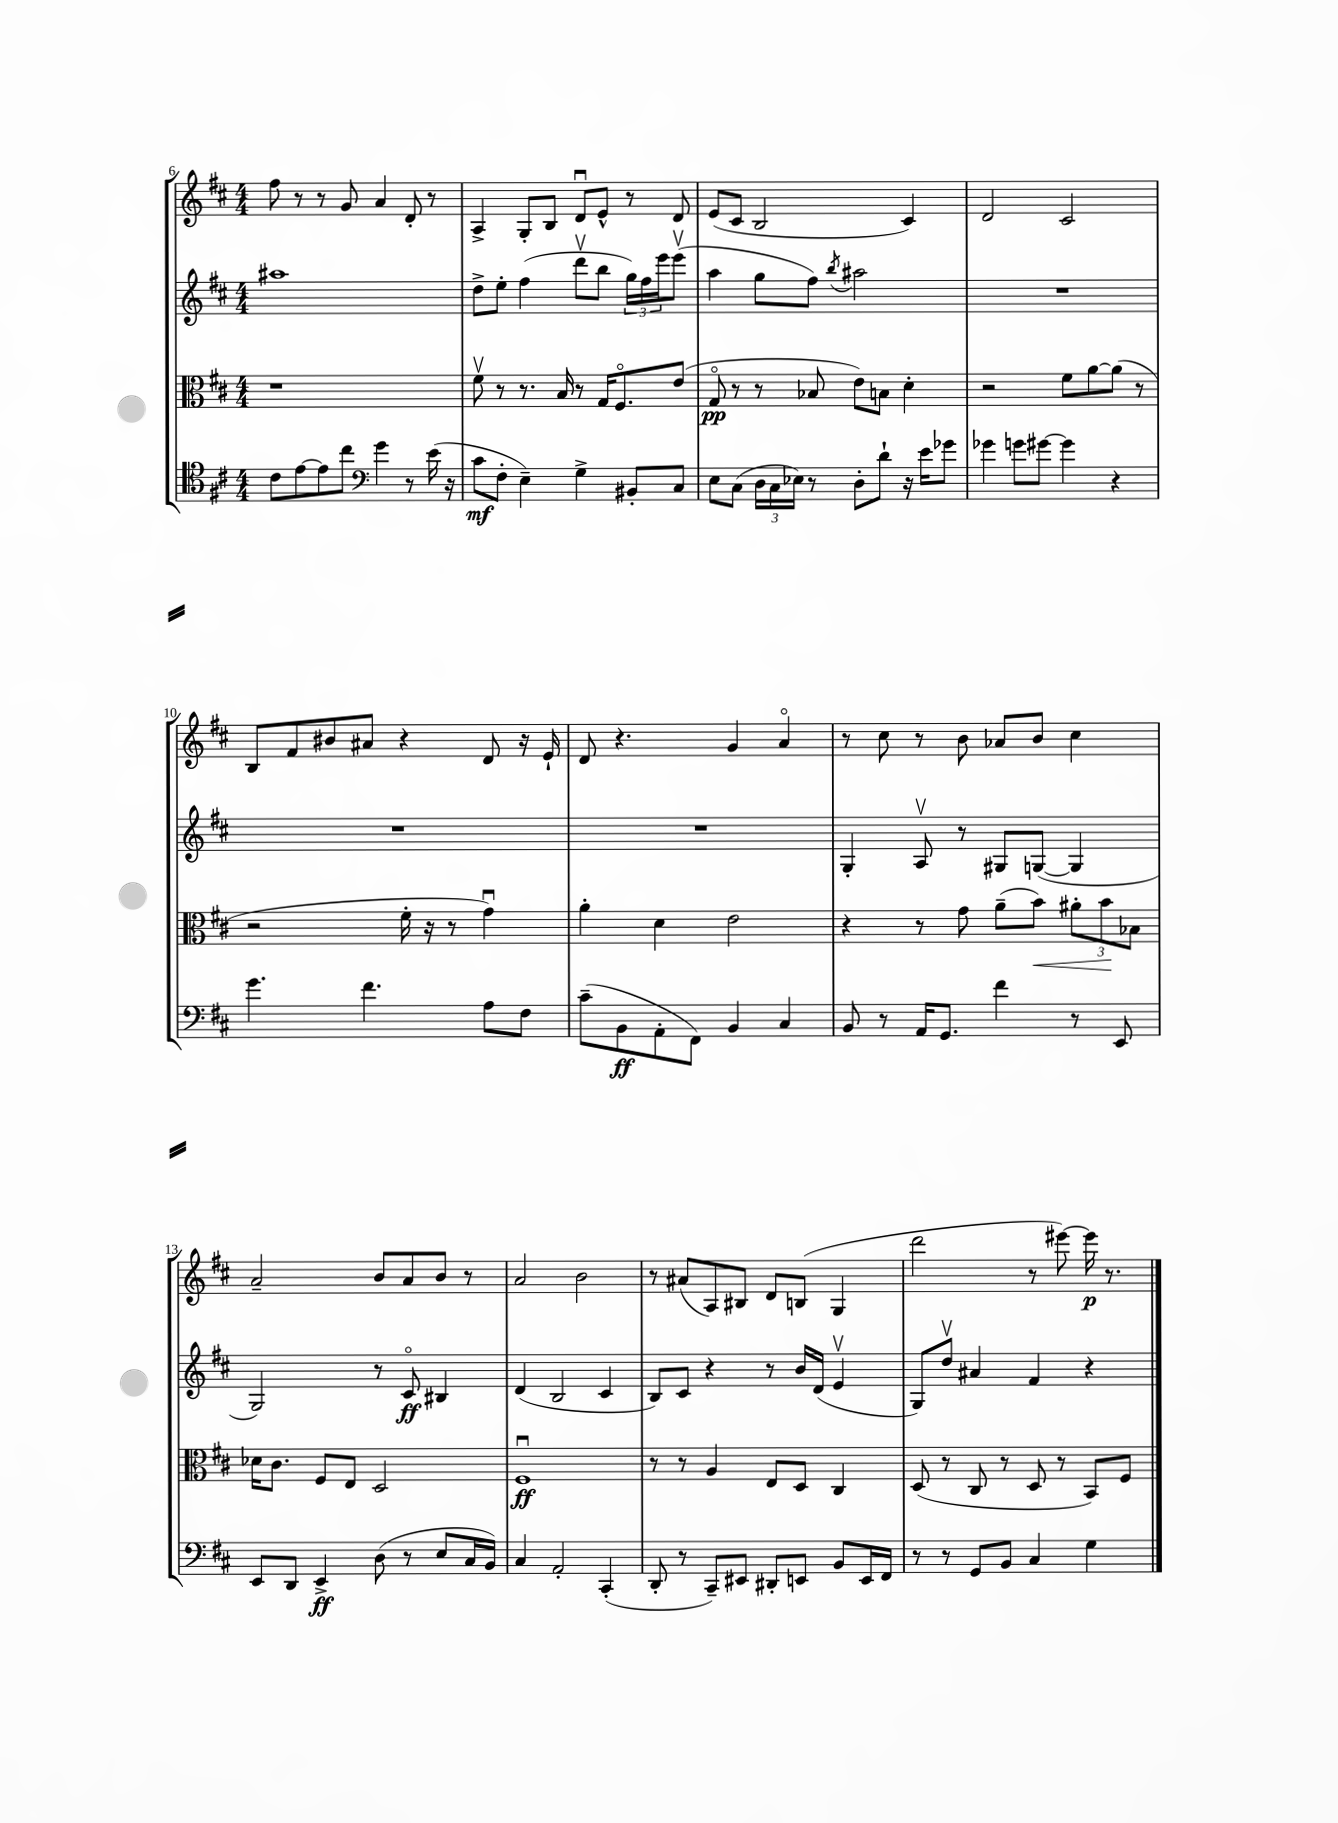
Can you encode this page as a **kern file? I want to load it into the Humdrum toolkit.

**kern	**kern	**kern	**kern
*staff4	*staff3	*staff2	*staff1
*clefC4	*clefC3	*clefG2	*clefG2
*k[f#c#]	*k[f#c#]	*k[f#c#]	*k[f#c#]
*M4/4	*M4/4	*M4/4	*M4/4
8c#\L	1r	1aa#	8ff#\
[8e\	.	.	8r
8e\]	.	.	8r
8cc#\J	.	.	8g/
*clefF4	*	*	*
4g\	.	.	4a/
8r	.	.	8d'/
(16e\	.	.	8r
16r	.	.	.
=	=	=	=
8c#\L	8f#v\	8dd^\L	4A^/
8F#'\J	8r	8ee'\J	.
4E~\)	8.r	(4ff#\	8G'/L
.	.	.	8B/J
.	16B/	.	.
4G^\	8r	8dddv\L	8du/L
.	16G/LK	8bb\J	8e^^/J
.	8.F#o/	.	.
8BB#'/L	.	24gg\LL)	8r
.	.	24ff#\	.
.	.	24eee\J	.
8C#/J	(8e/J	(8eeev\J	8d/
=	=	=	=
8E\L	8Go/	4aa\	(8e/L
(8C#\J	8r	.	8c#/J
24D\LL	8r	8gg\L	2B/
24C#\	.	.	.
24E-\JJ)	.	.	.
8r	8B-/	8ff#\J)	.
.	.	8qbb/	.
8D'\L	8e\L)	2aa#\	.
8d`\J	8B\J	.	.
16r	4d'\	.	4c#/)
16e\LK	.	.	.
8g-\J	.	.	.
=	=	=	=
4g-\	2r	1r	2d/
8g\L	.	.	.
[8g#\J	.	.	.
4g#\]	8f#\L	.	2c#/
.	[8a\	.	.
4r	(8a\]J	.	.
.	8r	.	.
=	=	=	=
4.g\	2r	1r	8B/L
.	.	.	8f#/
.	.	.	8b#/
4.f#\	.	.	8a#/J
.	16f#'\	.	4r
.	16r	.	.
.	8r	.	.
8A\L	4gu\)	.	8d/
8F#\J	.	.	16r
.	.	.	16e`/
=	=	=	=
(8c#~\L	4a'\	1r	8d/
8BB\	.	.	4.r
8AA'\	4d\	.	.
8FF#\J)	.	.	.
4BB/	2e\	.	4g/
4C#/	.	.	4ao/
=	=	=	=
8BB/	4r	4G'/	8r
8r	.	.	8cc#\
16AA/LK	8r	8Av/	8r
8.GG/J	.	.	.
.	8g\	8r	8b\
4f#\	(8a~\L	8G#/L	8a-/L
.	8b\J)	([8G/J	8b/J
8r	12a#'\L	4G/]	4cc#\
.	12b\	.	.
8EE/	.	.	.
.	12B-\J	.	.
=	=	=	=
8EE/L	16d-\LK	2G/)	2a~/
.	8.c#\J	.	.
8DD/J	.	.	.
4EE^/	8F#/L	.	.
.	8E/J	.	.
(8D\	2D/	8r	8b/L
8r	.	8c#o/	8a/
8E/L	.	4B#/	8b/J
16C#/L	.	.	8r
16BB/JJ)	.	.	.
=	=	=	=
4C#/	1F#u	(4d/	2a/
2AA'/	.	2B/	.
.	.	.	2b\
(4CC#'/	.	4c#/	.
=	=	=	=
8DD'/	8r	8B/L)	8r
8r	8r	8c#/J	(8a#/L
8CC#~/L)	4A/	4r	8A/)
8EE#/J	.	.	8B#/J
8DD#'/L	8E/L	8r	8d/L
8EE/J	8D/J	16b/LL	(8B/J
.	.	(16d/JJ	.
8BB/L	4C#/	4ev/	4G/
16EE/L	.	.	.
16FF#/JJ	.	.	.
=	=	=	=
8r	(8D/	8G/L)	2ddd\
8r	8r	8ddv/J	.
8GG/L	8C#/	4a#/	.
8BB/J	8r	.	.
4C#/	8D/	4f#/	8r
.	8r	.	[8eee#\)
4G\	8BB/L)	4r	16eee#\]
.	.	.	8.r
.	8F#/J	.	.
==	==	==	==
*-	*-	*-	*-
